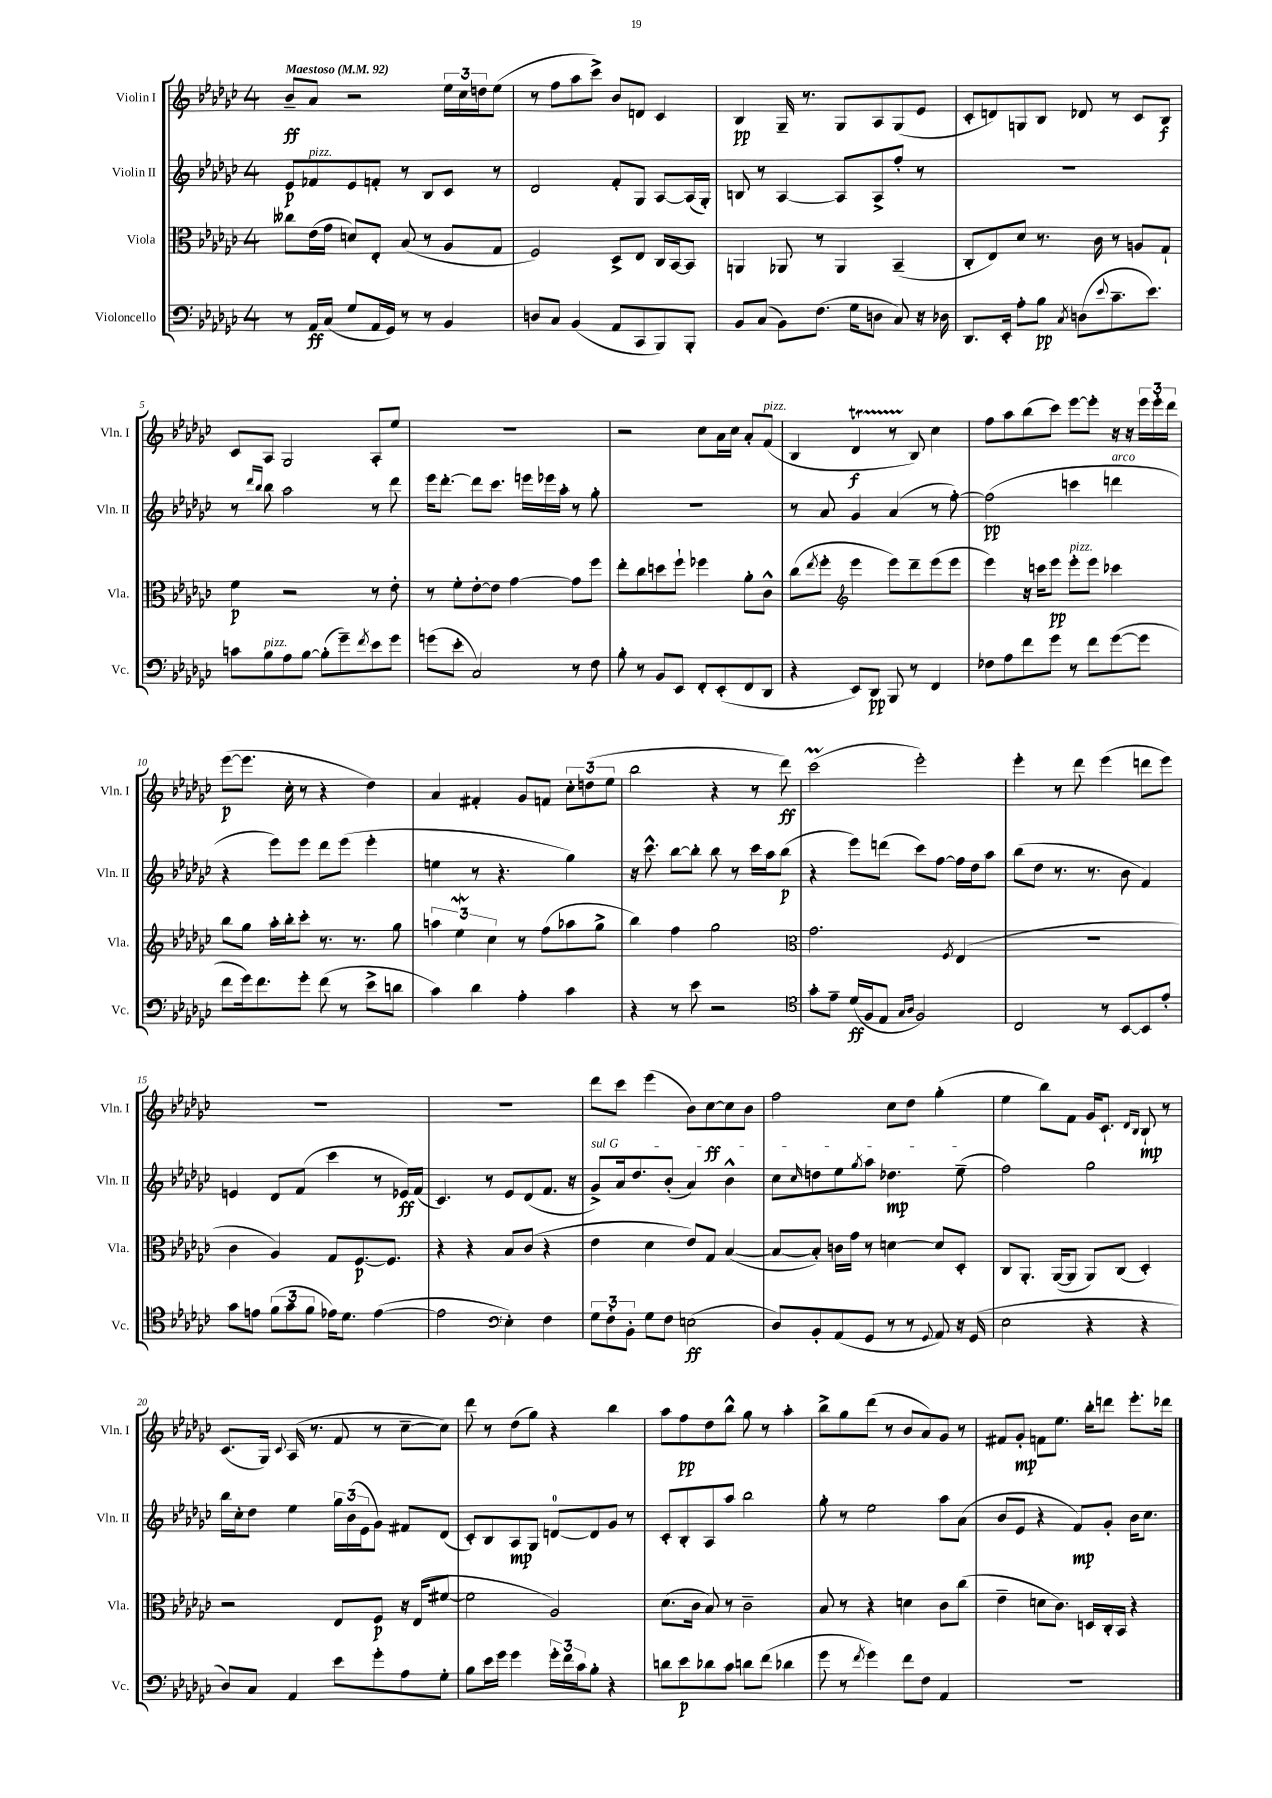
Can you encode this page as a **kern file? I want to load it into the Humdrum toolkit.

**kern	**dynam	**kern	**dynam	**kern	**dynam	**kern	**dynam
*part4	*part4	*part3	*part3	*part2	*part2	*part1	*part1
*staff4	*staff4	*staff3	*staff3	*staff2	*staff2	*staff1	*staff1
*I"Violoncello	*	*I"Viola	*	*I"Violin II	*	*I"Violin I	*
*I'Vc.	*	*I'Vla.	*	*I'Vln. II	*	*I'Vln. I	*
*clefF4	*	*clefC3	*	*clefG2	*	*clefG2	*
*k[b-e-a-d-g-c-]	*	*k[b-e-a-d-g-c-]	*	*k[b-e-a-d-g-c-]	*	*k[b-e-a-d-g-c-]	*
*M4/4	*	*M4/4	*	*M4/4	*	*M4/4	*
*MM92	*	*MM92	*	*MM92	*	*MM92	*
=1	=1	=1	=1	=1	=1	=1	=1
!	!	!	!	!	!	!LO:TX:a:B:t=Maestoso	!
8r	.	8cc--X\L	.	8e-/L	p	8b-~/L	ff
!	!	!	!	!LO:TX:a:i:t=pizz.	!	!	!
16AA-/LL	ff	(16e-\L	.	8f-X/	.	8a-/J	.
(16C-/JJ	.	16g-\JJ	.	.	.	.	.
8G-/L	.	8dn/L)	.	8e-/	.	2r	.
16AA-/L	.	8E-'/J	.	8fn'/J	.	.	.
16GG-/JJ)	.	.	.	.	.	.	.
8r	.	(8B-/	.	8r	.	.	.
8r	.	8r	.	8B-/L	.	.	.
4BB-/	.	8A-/L	.	8c-/J	.	24ee-\LL	.
.	.	.	.	.	.	24cc-\	.
.	.	.	.	.	.	24ddn\J	.
.	.	8G-/J	.	8r	.	(8ee-\J	.
=2	=2	=2	=2	=2	=2	=2	=2
8Dn/L	.	2F/)	.	2d-/	.	8r	.
8C-/J	.	.	.	.	.	8ff\L	.
(4BB-/	.	.	.	.	.	8aa-\	.
.	.	.	.	.	.	8ccc-^\J)	.
8AA-/L	.	8D-^/L	.	8f'/L	.	8b-/L	.
8CC-/	.	8E-/J	.	8G-/J	.	8dn/J	.
8BBB-/)	.	16C-/LL	.	[8A-/L	.	4c-/	.
.	.	[16BB-/J	.	.	.	.	.
8BBB-'/J	.	8BB-/J]	.	(16A-/L]	.	.	.
.	.	.	.	16G-'/JJ)	.	.	.
=3	=3	=3	=3	=3	=3	=3	=3
8BB-/L	.	4AAn/	.	8Bn/	.	4B-/	pp
(8C-/J	.	.	.	8r	.	.	.
8BB-\L)	.	8AA-X/	.	[4A-/	.	16G-~/	.
.	.	.	.	.	.	8.r	.
(8.F\J	.	8r	.	.	.	.	.
.	.	4AA-/	.	8A-/L]	.	8G-/L	.
16G-\KL	.	.	.	.	.	.	.
8Dn\J	.	.	.	8A-^/	.	8A-/	.
8C-/)	.	(4BB-~/	.	8ff'/J	.	(8G-/	.
16r	.	.	.	8r	.	8e-/J	.
16D-X\	.	.	.	.	.	.	.
=4	=4	=4	=4	=4	=4	=4	=4
8.DD-/L	.	8C-'/L	.	1r	.	8c-'/L	.
.	.	8E-/)	.	.	.	8dn/)	.
16EE-'/Jk	.	.	.	.	.	.	.
8A-'\L	.	8d-/J	.	.	.	8Gn/	.
8B-\J	pp	8.r	.	.	.	8B-/J	.
8qC-/	.	.	.	.	.	.	.
(8Dn\L	.	.	.	.	.	8d-X/	.
.	.	16c-\	.	.	.	.	.
8qqe-/	.	.	.	.	.	.	.
8.c-~\	.	8r	.	.	.	8r	.
.	.	8An/L	.	.	.	8c-/L	.
8.e-\J)	.	.	.	.	.	.	.
.	.	8G-`/J	.	.	.	8B-/J	f
!!LO:LB:g=z
=5	=5	=5	=5	=5	=5	=5	=5
8cn\L	.	4f\	p	8r	.	8c-/L	.
.	.	.	.	16qqddd-/LL	.	.	.
.	.	.	.	16qqbb-/JJ	.	.	.
!LO:TX:a:i:t=pizz.	!	!	!	!	!	!	!
8B-\	.	.	.	8bb-\	.	8A-/J	.
8A-\	.	2r	.	2aa-\	.	2G-/	.
[8B-\J	.	.	.	.	.	.	.
(8B-'\L]	.	.	.	.	.	.	.
8g-~\)	.	.	.	.	.	.	.
8qf/	.	.	.	.	.	.	.
8e-\	.	8r	.	8r	.	8A-'/L	.
8g-\J	.	8e-'\	.	8ddd-\	.	8ee-/J	.
=6	=6	=6	=6	=6	=6	=6	=6
(8gn\L	.	8r	.	16eee-\KL	.	1r	.
.	.	.	.	[8.ddd-'\J	.	.	.
8e-'\J	.	8f'\L	.	.	.	.	.
2C-/)	.	[8e-'\	.	8ddd-\L]	.	.	.
.	.	8e-\J]	.	8.ccc-\J	.	.	.
.	.	[4g-\	.	.	.	.	.
.	.	.	.	16eeen\LL	.	.	.
.	.	.	.	16eee-X\	.	.	.
.	.	.	.	16aa-'\JJ	.	.	.
8r	.	8g-\L]	.	8r	.	.	.
8F\	.	8ff\J	.	8gg-'\	.	.	.
=7	=7	=7	=7	=7	=7	=7	=7
8B-'\	.	8ee-'\L	.	1r	.	2r	.
8r	.	8cc-\	.	.	.	.	.
8BB-/L	.	8ddn\	.	.	.	.	.
8EE-/J	.	8ff`\J	.	.	.	.	.
8FF'/L	.	4ff-X\	.	.	.	8cc-\L	.
(8EE-'/	.	.	.	.	.	16a-\L	.
.	.	.	.	.	.	16cc-\JJ	.
8FF/	.	8a-'\L	.	.	.	8a-'/L	.
!	!	!	!	!	!	!LO:TX:a:i:t=pizz.	!
8DD-/J	.	8c-^^\J	.	.	.	(8f/J	.
=8	=8	=8	=8	=8	=8	=8	=8
4r	.	(8cc-\L	.	8r	.	4B-/	.
.	.	8qee-/	.	.	.	.	.
.	.	8ff'\J	.	8a-/	.	.	.
*	*	*clefG2	*	*	*	*	*
8EE-/L)	.	4eee-\	.	4g-/	.	4d-T/	f
8DD-/J	pp	.	.	.	.	.	.
8BBB-/	.	8eee-\L)	.	(4a-/	.	8r	.
8r	.	8ddd-~\	.	.	.	8B-/)	.
4FF/	.	(8eee-\	.	8r	.	4cc-\	.
.	.	8eee-\J	.	[8ff'\)	.	.	.
=9	=9	=9	=9	=9	=9	=9	=9
8F-X\L	.	4eee-\)	.	(2ff\]	pp	8ff\L	.
8A-\	.	.	.	.	.	8aa-\	.
8f\	.	16r	.	.	.	(8bb-\	.
.	.	16cccn\KL	.	.	.	.	.
8g-\J	.	8eee-\J	pp	.	.	8ccc-\J)	.
!	!	!LO:TX:a:i:t=pizz.	!	!	!	!	!
8r	.	8eee-'\L	.	4cccn\	.	[8eee-\L	.
8f\L	.	8eee-\J	.	.	.	8eee-'\J]	.
!	!	!	!	!LO:TX:a:i:t=arco	!	!	!
([8g-\	.	4ccc-X\	.	4dddn\	.	16r	.
.	.	.	.	.	.	16r	.
8g-\J]	.	.	.	.	.	24eee-\LL	.
.	.	.	.	.	.	24eee-'\	.
.	.	.	.	.	.	24ddd-\JJ	.
!!LO:LB:g=z
=10	=10	=10	=10	=10	=10	=10	=10
8f\L	.	8bb-\L	.	4r	.	([8eee-\L	p
16g-\k)	.	8gg-\J	.	.	.	8.eee-\J]	.
8.f\	.	.	.	.	.	.	.
.	.	16aa-'\LL	.	8eee-\L)	.	.	.
.	.	16bb-'\J	.	.	.	16cc-'\	.
8g-'\J	.	8ccc-'\J	.	8eee-\J	.	8r	.
(8f\	.	8.r	.	8ddd-\L	.	4r	.
8r	.	.	.	(8eee-\J	.	.	.
.	.	8.r	.	.	.	.	.
8e-^\L	.	.	.	4eee-'\	.	4dd-\)	.
8dn\J	.	8gg-\	.	.	.	.	.
=11	=11	=11	=11	=11	=11	=11	=11
4c-\)	.	6aan\	.	4een\	.	4a-/	.
.	.	6ee-W\	.	.	.	.	.
4d-\	.	.	.	8r	.	4f#X'/	.
.	.	6cc-\	.	.	.	.	.
.	.	.	.	4.r	.	.	.
4A-'\	.	8r	.	.	.	8g-/L	.
.	.	(8ff\L	.	.	.	8fn/J	.
4c-\	.	8aa-X\	.	4gg-\)	.	12cc-'\L	.
.	.	.	.	.	.	(12ddn\	.
.	.	8gg-^\J	.	.	.	.	.
.	.	.	.	.	.	12ee-\J	.
=12	=12	=12	=12	=12	=12	=12	=12
4r	.	4bb-\)	.	16r	.	2bb-\	.
.	.	.	.	8.ccc-^^\	.	.	.
8r	.	4ff\	.	[8bb-\L	.	.	.
8e-\	.	.	.	8bb-'\J]	.	.	.
2r	.	2gg-\	.	8bb-\	.	4r	.
.	.	.	.	8r	.	.	.
.	.	.	.	16ccc-\LL	.	8r	.
.	.	.	.	16aa-\J	.	.	.
.	.	.	.	(8bb-\J	p	8ddd-\)	ff
=13	=13	=13	=13	=13	=13	=13	=13
*clefC4	*	*clefC3	*	*	*	*	*
8g-'\L	.	2.g-\	.	4r	.	(2ccc-M\	.
8e-~\J	.	.	.	.	.	.	.
(16d-/LL	ff	.	.	8eee-\L)	.	.	.
16F/J	.	.	.	.	.	.	.
8E-/J	.	.	.	(8dddn\J	.	.	.
16qqG-/LL	.	.	.	.	.	.	.
16qqA-/JJ	.	.	.	.	.	.	.
2F/)	.	.	.	8ccc-\L)	.	2eee-'\)	.
.	.	.	.	[8ff\J	.	.	.
.	.	8qF/	.	.	.	.	.
.	.	(4E-/	.	16ff\LL]	.	.	.
.	.	.	.	16dd-\J	.	.	.
.	.	.	.	8aa-\J	.	.	.
=14	=14	=14	=14	=14	=14	=14	=14
2C-/	.	1r	.	(8bb-\L	.	4eee-'\	.
.	.	.	.	8dd-\J	.	.	.
.	.	.	.	8.r	.	8r	.
.	.	.	.	.	.	8ddd-\	.
.	.	.	.	8.r	.	.	.
8r	.	.	.	.	.	(4eee-\	.
[8BB-/L	.	.	.	8b-\	.	.	.
8BB-/]	.	.	.	4f/)	.	8dddn\L	.
8e-'/J	.	.	.	.	.	8eee-\J)	.
!!LO:LB:g=z
=15	=15	=15	=15	=15	=15	=15	=15
8g-\L	.	4c-\	.	4en/	.	1r	.
8en\J	.	.	.	.	.	.	.
(12f\L	.	4A-/)	.	8d-/L	.	.	.
12g-\	.	.	.	.	.	.	.
.	.	.	.	(8f/J	.	.	.
12f\J	.	.	.	.	.	.	.
16e-X\KL)	.	8G-/L	.	4ccc-\	.	.	.
8.d-\J	.	.	.	.	.	.	.
.	.	[8.F/	p	.	.	.	.
([4e-\	.	.	.	8r	.	.	.
.	.	8.F/J]	.	.	.	.	.
.	.	.	.	16e-X/LL)	ff	.	.
.	.	.	.	(16f/JJ	.	.	.
=16	=16	=16	=16	=16	=16	=16	=16
2e-\]	.	4r	.	4.c-/)	.	1r	.
.	.	4r	.	.	.	.	.
.	.	.	.	8r	.	.	.
*clefF4	*	*	*	*	*	*	*
4E-'\)	.	8B-/L	.	8e-/L	.	.	.
.	.	(8c-/J	.	(8d-/	.	.	.
4F\	.	4r	.	8.f/J	.	.	.
.	.	.	.	16r	.	.	.
=17	=17	=17	=17	=17	=17	=17	=17
!	!	!	!	!LO:TX:a:i:t=sul G	!	!	!
12G-\L	.	4e-\	.	8g-^/L)	.	8ddd-\L	.
12F'\	.	.	.	.	.	.	.
.	.	.	.	16a-/k	.	8ccc-\J	.
12BB-'\J	.	.	.	.	.	.	.
.	.	.	.	8.dd-/	.	.	.
8G-\L	.	4d-\	.	.	.	(4eee-\	.
8F\J	.	.	.	(8b-'/J	.	.	.
(2En\	ff	8e-/L)	.	4a-/)	.	8b-\L)	.
.	.	8G-/J	.	.	.	[8cc-\	ff
.	.	([4B-/	.	4b-^^\	.	8cc-\]	.
.	.	.	.	.	.	8b-\J	.
=18	=18	=18	=18	=18	=18	=18	=18
8D-/L)	.	8B-/L_	.	8cc-\L	.	2ff\	.
.	.	.	.	16qqcc-/	.	.	.
8BB-'/	.	8B-'/J])	.	8ddn\	.	.	.
(8AA-/	.	16cn\LL	.	8ee-\	.	.	.
.	.	16g-\JJ	.	.	.	.	.
.	.	.	.	8qgg-/	.	.	.
8GG-/J	.	8r	.	8aa-\J	.	.	.
8r	.	[4dn\	.	4.dd-X\	mp	8cc-\L	.
8r	.	.	.	.	.	8dd-\J	.
8qqGG-/	.	.	.	.	.	.	.
8AA-/)	.	8d/L]	.	.	.	(4gg-'\	.
16r	.	8D-'/J	.	(8ee-~\	.	.	.
(16GG-/	.	.	.	.	.	.	.
=19	=19	=19	=19	=19	=19	=19	=19
2E-\	.	8C-/L	.	2ff\)	.	4ee-\	.
.	.	8.AA-'/J	.	.	.	.	.
.	.	.	.	.	.	8bb-\L)	.
.	.	([16AA-/KL	.	.	.	.	.
.	.	8AA-/J]	.	.	.	8f\J	.
4r	.	8AA-/L)	.	2gg-\	.	16g-/KL	.
.	.	.	.	.	.	8.c-`/J	.
.	.	(8C-/J	.	.	.	.	.
.	.	.	.	.	.	16qqd-/LL	.
.	.	.	.	.	.	16qqB-/JJ	.
4r	.	4D-'/)	.	.	.	8B-`/	mp
.	.	.	.	.	.	8r	.
!!LO:LB:g=z
=20	=20	=20	=20	=20	=20	=20	=20
8D-/L)	.	2r	.	16bb-\LL	.	(8.c-/L	.
.	.	.	.	16cc-'\J	.	.	.
8C-/J	.	.	.	8dd-\J	.	.	.
.	.	.	.	.	.	16G-/Jk)	.
.	.	.	.	.	.	8qqc-/	.
4AA-/	.	.	.	4ee-\	.	(16A-/	.
.	.	.	.	.	.	8.r	.
8e-\L	.	8E-/L	.	24gg-\LL	.	8f/	.
.	.	.	.	(24b-\	.	.	.
.	.	.	.	24e-\J	.	.	.
8g-'\	.	8F/J	p	8g-\J)	.	8r	.
8A-\	.	16r	.	8f#X/L	.	[8cc-~\L	.
.	.	(16E-/KL	.	.	.	.	.
8G-'\J	.	[8f#X/J	.	(8d-/J	.	8cc-\J])	.
=21	=21	=21	=21	=21	=21	=21	=21
8B-\L	.	2f#\]	.	8c-'/L)	.	8ddd-\	.
16e-\L	.	.	.	8B-/	.	8r	.
16g-\JJ	.	.	.	.	.	.	.
4g-\	.	.	.	8A-/	mp	(8dd-\L	.
.	.	.	.	8G-/J	.	8gg-\J)	.
24g-'\LL	.	2A-/)	.	[8dn/L	.	4r	.
24f\	.	.	.	.	.	.	.
24c-\J	.	.	.	.	.	.	.
8B-'\J	.	.	.	8d/]	.	.	.
4r	.	.	.	8g-/J	.	4bb-\	.
.	.	.	.	8r	.	.	.
=22	=22	=22	=22	=22	=22	=22	=22
8dn\L	.	(8.d-\L	.	8c-'/L	.	8aa-\L	.
8e-\	p	.	.	8B-'/	.	8ff\	pp
.	.	16c-\Jk	.	.	.	.	.
8d-X\	.	8B-/)	.	8A-/	.	8dd-\	.
8c-\J	.	8r	.	8aa-/J	.	8bb-^^\J	.
8dn\L	.	2c-~\	.	2bb-\	.	8gg-\	.
(8f\J	.	.	.	.	.	8r	.
4d-X\	.	.	.	.	.	4aa-'\	.
=23	=23	=23	=23	=23	=23	=23	=23
8g-\	.	8B-/	.	8gg-'\	.	8bb-^\L	.
8r	.	8r	.	8r	.	8gg-\	.
8qf/	.	.	.	.	.	.	.
4g-\)	.	4r	.	2ee-\	.	(8ddd-\J	.
.	.	.	.	.	.	8r	.
8f\L	.	4dn\	.	.	.	8b-/L	.
8F\J	.	.	.	.	.	8a-/)	.
4AA-/	.	8c-\L	.	8aa-\L	.	8g-/J	.
.	.	(8cc-\J	.	(8a-\J	.	8r	.
=24	=24	=24	=24	=24	=24	=24	=24
1r	.	4e-~\	.	8b-/L	.	8f#X/L	.
.	.	.	.	8e-/J	.	8g-'/J	mp
.	.	8dn\L	.	4r	.	8fn\L	.
.	.	8.c-\J)	.	.	.	8.ee-\J	.
.	.	.	.	8f/L)	mp	.	.
.	.	16Dn/LL	.	.	.	16bb-'\KL	.
.	.	16C-'/	.	8g-'/J	.	8dddn\J	.
.	.	16BB-/JJ	.	.	.	.	.
.	.	4r	.	16b-\KL	.	8.eee-'\L	.
.	.	.	.	8.cc-\J	.	.	.
.	.	.	.	.	.	16ddd-X\Jk	.
==	==	==	==	==	==	==	==
*-	*-	*-	*-	*-	*-	*-	*-
